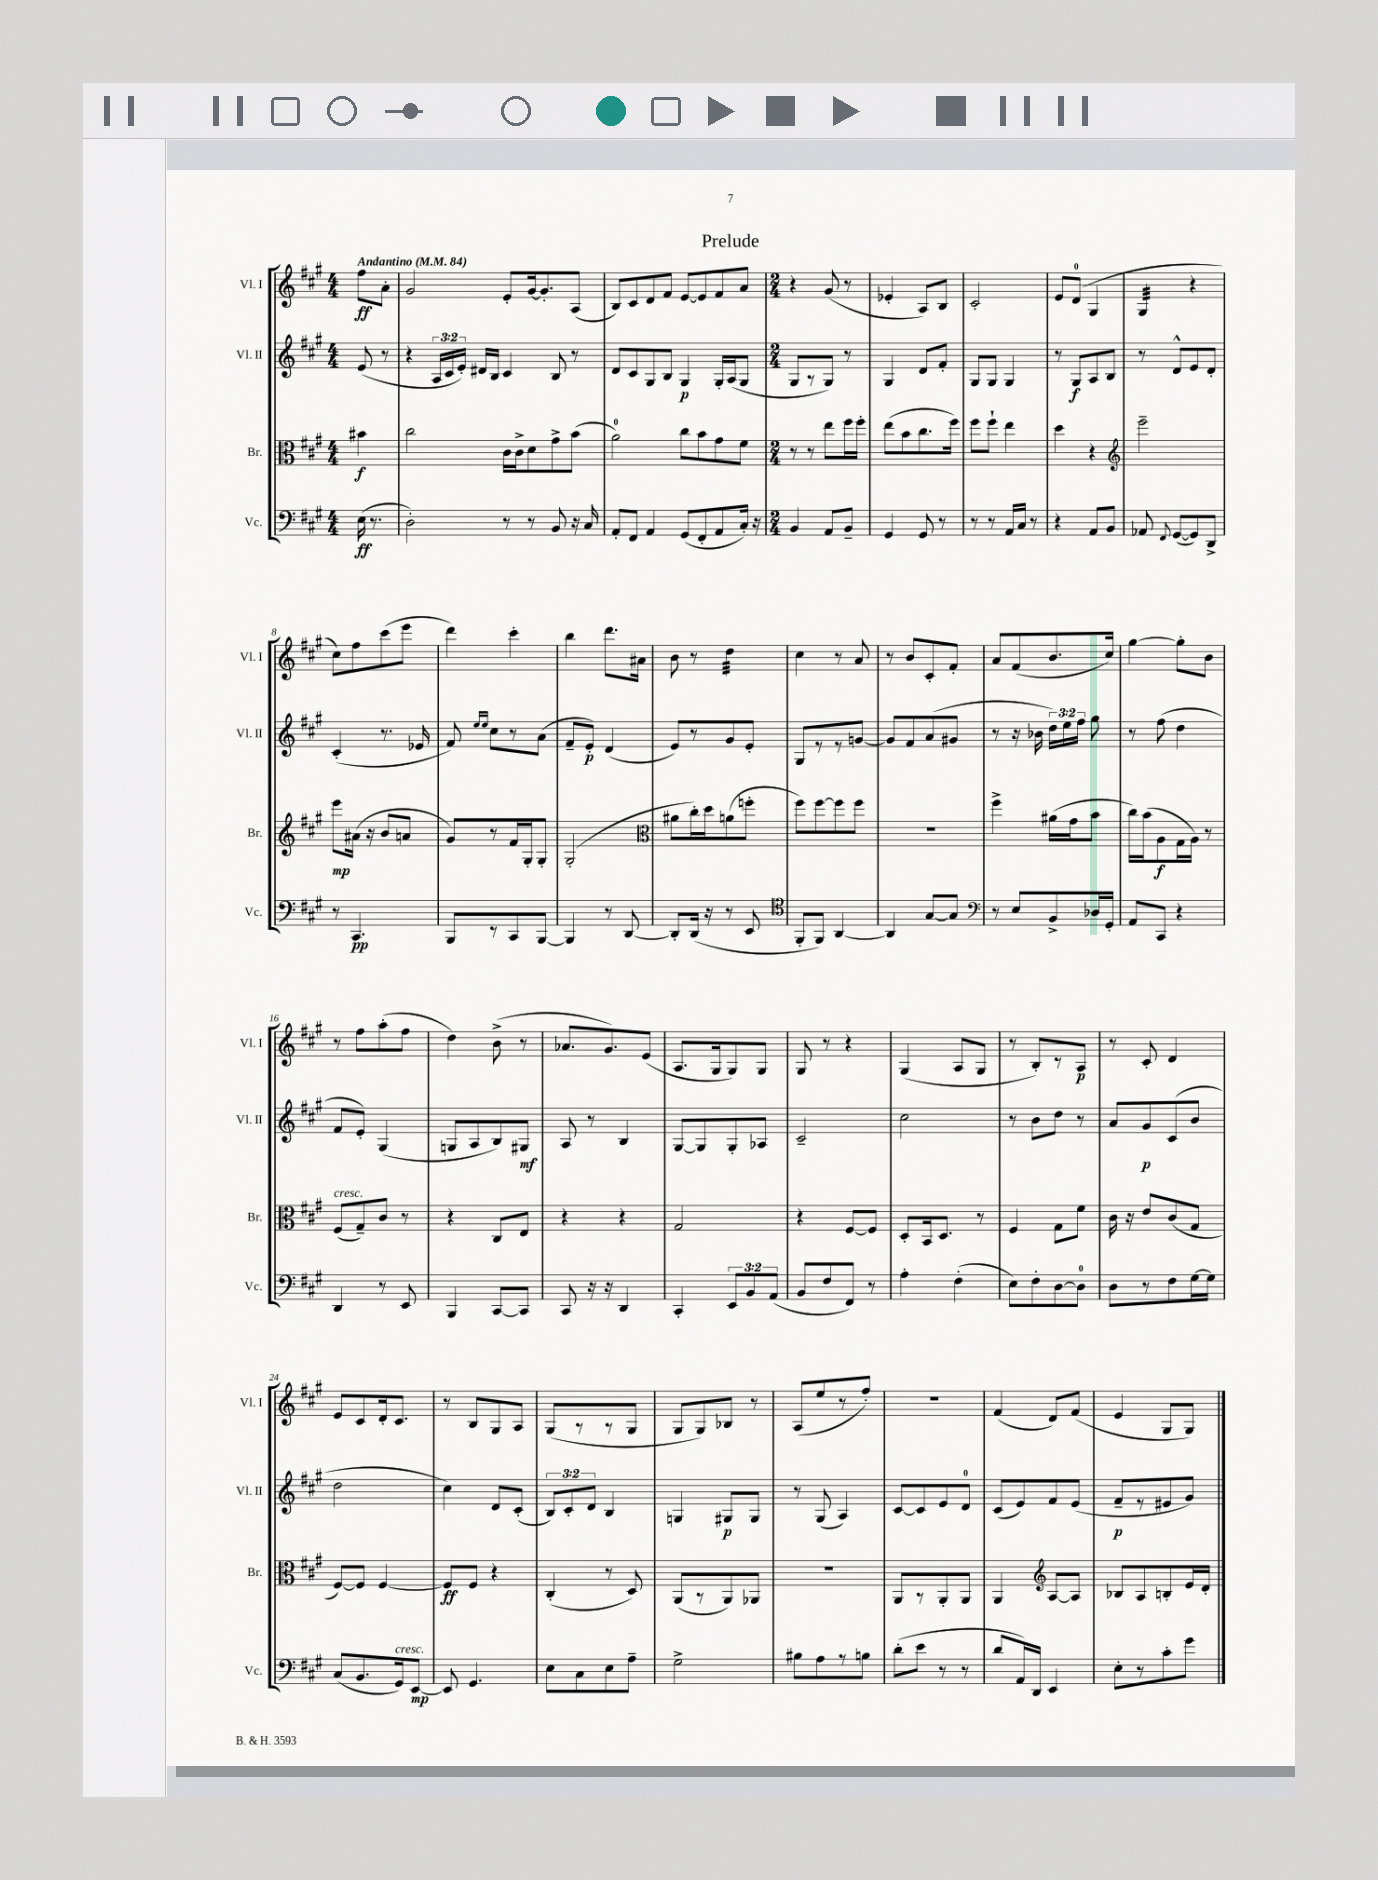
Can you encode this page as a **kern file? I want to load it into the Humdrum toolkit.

**kern	**kern	**kern	**kern
*staff4	*staff3	*staff2	*staff1
*clefF4	*clefC3	*clefG2	*clefG2
*k[f#c#g#]	*k[f#c#g#]	*k[f#c#g#]	*k[f#c#g#]
*M4/4	*M4/4	*M4/4	*M4/4
*MM84	*MM84	*MM84	*MM84
(16E	4b#	(8e	8ff#
8.r	.	.	.
.	.	8r	8a'
=	=	=	=
2D')	2cc#	4r	2g#
.	.	24A	.
.	.	24c#	.
.	.	24e')	.
.	.	16d#	.
.	.	16B	.
8r	16c#	4c#	8e'
.	16c#^	.	.
8r	8d	.	[16g#
.	.	.	8.g#']
8BB	8g#^	8B	.
16r	(8b	8r	(8A
16C#	.	.	.
=	=	=	=
8AA'	2a)	8d	8B)
8FF#	.	8c#	8c#
4AA	.	8G#	8d
.	.	8B	8f#
(8GG#	8cc#	4G#	[8e
8FF#'	8b	.	8e]
8AA	8g#	16G#'	8f#
.	.	(16A	.
16C#')	8f#	8G#	8a
16r	.	.	.
=	=	=	=
*M2/4	*M2/4	*M2/4	*M2/4
4BB	8r	8G#	4r
.	8r	8r	.
8AA	8ee	8G#)	(8g#
8BB~	16ff#	8r	8r
.	16ff#'	.	.
=	=	=	=
4GG#	(8ee	4G#	4e-'
.	8b	.	.
8GG#	8.cc#	8d	8A)
8r	.	8f#'	8B
.	16ff#)	.	.
=	=	=	=
8r	8ff#	8G#	2c#'
8r	8ff#`	8G#	.
16AA	4ee	4G#	.
16C#	.	.	.
8r	.	.	.
=	=	=	=
4r	4dd	8r	8e
.	.	8G#	(8d
8AA	4r	8A	4G#
8BB	.	8B	.
=	=	=	=
*	*clefG2	*	*
8AA-	2eee~	8r	4G#
8qqFF#	.	.	.
([8GG#	.	8d^^	.
8GG#])	.	8e	4r
8DD^	.	8d'	.
=	=	=	=
8r	8eee	(4c#'	8cc#)
4.CC#	(16a#	.	8ff#
.	16r	.	.
.	8b	8.r	(8ccc#
.	8a	.	8eee
.	.	16e-	.
=	=	=	=
8BBB	8g#)	8f#)	4ddd)
.	.	16qqee	.
.	.	16qqee	.
8r	8r	8cc#	.
8CC#	16f#	8r	4ccc#'
.	16G#'	.	.
[8BBB	8G#'	(8a	.
=	=	=	=
4BBB]	(2G#'	8f#~	4bb
.	.	8e')	.
8r	.	(4d	8.ddd
[8DD	.	.	.
.	.	.	16a#
=	=	=	=
*	*clefC3	*	*
8DD']	8a#	8e)	8b
(16DD	16cc#')	8r	8r
16r	16dd	.	.
8r	(8a	8g#	4dd
8EE	8ff'	8e'	.
=	=	=	=
*clefC4	*	*	*
8FF#'	8ff#)	8G#	4cc#
8FF#)	[8ff#	8r	.
[4AA	8ff#]	8r	8r
.	8ff#	[8g	8a
=	=	=	=
4AA]	2r	8g]	8r
.	.	8f#	8b
[8G#	.	(8a	8c#'
8G#]	.	8g#	8f#'
=	=	=	=
*clefF4	*	*	*
8r	4ff#^	8r	8a
8E	.	16r	(8f#
.	.	16b-	.
8BB^	(16a#	24dd)	8.b
.	.	24ee	.
.	16g#	.	.
.	.	24ff#	.
16D-	8b	8gg#	.
16GG#'	.	.	16cc#)
=	=	=	=
8AA	16cc#)	8r	[4gg#
.	(16b	.	.
8CC#	8A	(8ff#	.
4r	16G#	4dd	8gg#']
.	16A)	.	.
.	8r	.	8b
=	=	=	=
4DD	(8F#	8f#	8r
.	8G#~)	8e')	8ff#
8r	8c#	(4G#	(8aa'
8EE	8r	.	8ff#
=	=	=	=
4BBB	4r	8G	4dd)
.	.	8A	.
[8CC#	8C#	8B)	(8b^
8CC#]	8E	8G#	8r
=	=	=	=
8CC#	4r	8A	8.a-
16r	.	8r	.
16r	.	.	8.g#)
4DD	4r	4B	.
.	.	.	(8e
=	=	=	=
4CC#'	2G#	[8G#	8.A
.	.	8G#]	.
.	.	.	16G#
12EE	.	8G#'	8G#)
12BB	.	.	.
.	.	8A-	8G#
(12AA	.	.	.
=	=	=	=
8BB	4r	2c#~	8G#
8F#	.	.	8r
8FF#)	[8F#	.	4r
8r	8F#]	.	.
=	=	=	=
4A'	8D'	2cc#	(4G#
.	16BB	.	.
.	8.D	.	.
(4F#'	.	.	8A
.	8r	.	8G#
=	=	=	=
8E)	4F#	8r	8r
8F#'	.	8b	8B')
[8D	8G#	8dd	8r
8D]	8f#	8r	8A
=	=	=	=
8D	16c#	8a	8r
.	16r	.	.
8r	8e	8g#	8c#'
8F#	(8c#	(8c#	4d
[16G#	8G#	8b	.
16G#]	.	.	.
=	=	=	=
(8C#	[8F#)	2dd	8e
8.BB	8F#]	.	8c#
.	[4F#	.	16d'
16GG#)	.	.	8.c#
[8EE	.	.	.
=	=	=	=
8EE]	8F#]	4cc#)	8r
4.GG#	8F#	.	8B
.	4r	8d	8G#
.	.	(8c#'	8A
=	=	=	=
8E	(4C#'	12B)	(8G#
.	.	12c#'	.
8C#	.	.	8r
.	.	12d	.
8E	8r	4B	8r
8A~	8D)	.	8G#
=	=	=	=
2G#^	(8AA	4G	8G#
.	8r	.	8G#)
.	8AA)	8G#	8B-
.	8AA-	8G#	8r
=	=	=	=
8B#	2r	8r	(8A
8A	.	(8G#	8ee
8r	.	4A)	8r
8B	.	.	8ff#')
=	=	=	=
(8d'	8AA	[8c#	2r
8e	8r	8c#]	.
8r	8AA'	8e	.
8r	8AA	8d	.
=	=	=	=
8d	4AA	(8c#	(4f#
16AA)	.	8e)	.
16DD	.	.	.
*	*clefG2	*	*
4EE	[8A	8f#	8d)
.	8A]	(8e	(8f#
=	=	=	=
8E'	8B-	8f#~	4e
8r	8A	8r	.
8c#'	8B'	8e#	8G#
8g#	16e	8g#)	8G#)
.	16d'	.	.
==	==	==	==
*-	*-	*-	*-
